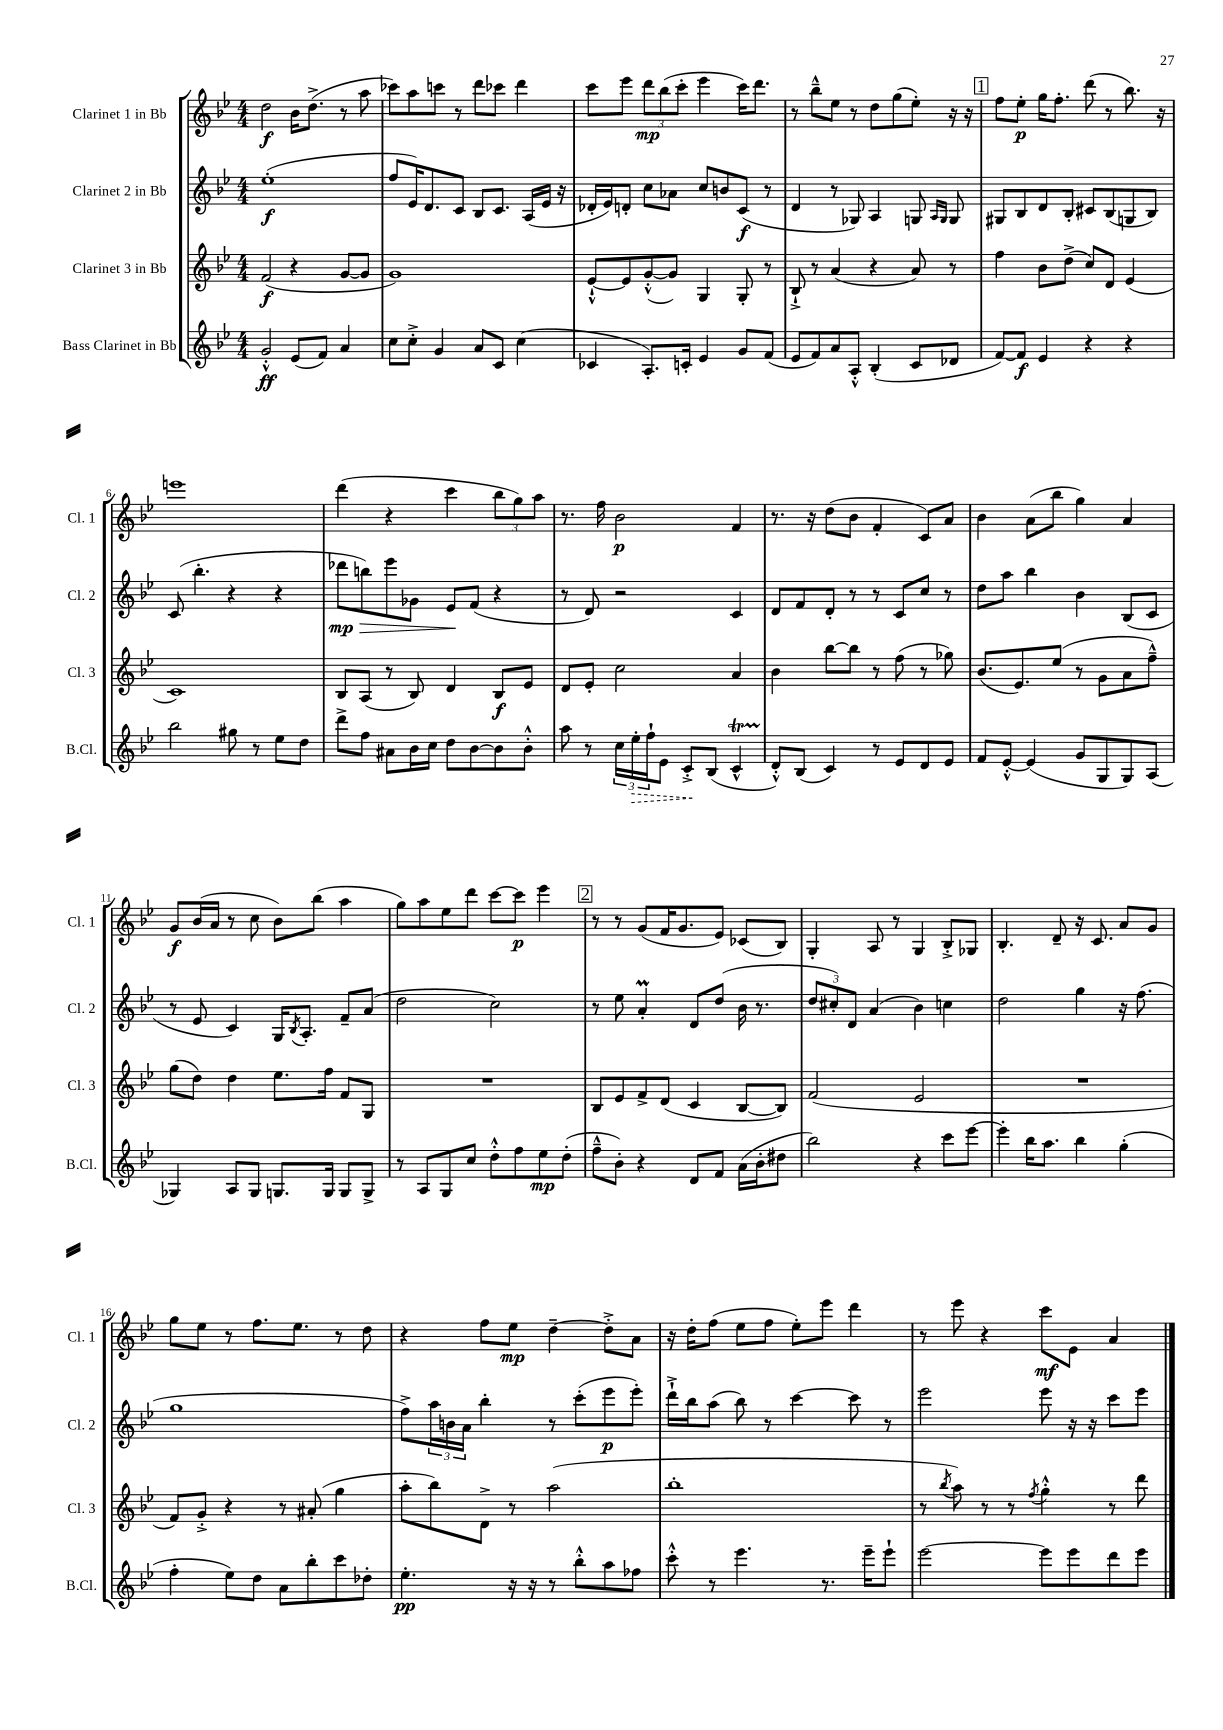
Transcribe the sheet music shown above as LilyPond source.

<<
\new StaffGroup <<
\new Staff = "s0" \with { instrumentName = "Clarinet 1 in Bb" shortInstrumentName = "Cl. 1" } {
    \clef treble \key bes \major \numericTimeSignature \time 4/4
    d''2\f bes'16 d''8.->( r8 a''8 |
    ces'''8) a''8 c'''8 r8 d'''8 ces'''8 d'''4 |
    c'''8 ees'''8 \tuplet 3/2 { d'''8\mp bes''8( c'''8-. } ees'''4 c'''16) d'''8. |
    r8 bes''8---^ ees''8 r8 d''8 g''8( ees''8-.) r16 r16 |
    \mark \markup { \box "1" } f''8 ees''8-.\p g''16 f''8.-. d'''8( r8 bes''8.) r16 |
    e'''1 |
    d'''4( r4 c'''4 \tuplet 3/2 { bes''8 g''8) a''8 } |
    r8. f''16 bes'2\p f'4 |
    r8. r16 d''8( bes'8 f'4-. c'8) a'8 |
    bes'4 a'8( bes''8 g''4) a'4 |
    g'8\f bes'16( a'16 r8 c''8 bes'8) bes''8( a''4 |
    g''8) a''8 ees''8 d'''8 c'''8~ c'''8\p ees'''4 |
    \mark \markup { \box "2" } r8 r8 g'8( f'16 g'8. ees'8) ces'8( bes8) |
    g4-. a8 r8 g4 bes8-.-> ges8 |
    bes4.-. d'8-- r16 c'8. a'8 g'8 |
    g''8 ees''8 r8 f''8. ees''8. r8 d''8 |
    r4 f''8 ees''8\mp d''4~-- d''8-.-> a'8 |
    r16 d''16-. f''8( ees''8 f''8 ees''8-.) ees'''8 d'''4 |
    r8 ees'''8 r4 c'''8\mf ees'8 a'4 \bar "|." |
}
\new Staff = "s1" \with { instrumentName = "Clarinet 2 in Bb" shortInstrumentName = "Cl. 2" } {
    \clef treble \key bes \major \numericTimeSignature \time 4/4
    ees''1-.\f( |
    f''8 ees'16) d'8. c'8 bes8 c'8. a16( ees'16 r16 |
    des'16-. ees'16) d'8-. c''8 aes'8 c''8 b'8 c'8\f( r8 |
    d'4 r8 ges8) a4 g8 \grace { a16 g16 } g8 |
    \mark \markup { \box "1" } gis8 bes8 d'8 bes8-. cis'8 bes8( g8 bes8) |
    c'8( bes''4.-. r4 r4 |
    des'''8\mp\> b''8) ees'''8 ges'8 ees'8\! f'8( r4 |
    r8 d'8) r2 c'4 |
    d'8 f'8 d'8-. r8 r8 c'8 c''8 r8 |
    d''8 a''8 bes''4 bes'4 bes8( c'8 |
    r8 ees'8 c'4) g16 \acciaccatura { bes8 } a8.-. f'8-- a'8( |
    d''2 c''2) |
    \mark \markup { \box "2" } r8 ees''8 a'4-.\prall d'8 d''8( bes'16 r8. |
    \tuplet 3/2 { d''8 cis''8-.) d'8 } a'4( bes'4) c''4 |
    d''2 g''4 r16 f''8.( |
    g''1 |
    f''8->) \tuplet 3/2 { a''16 b'16 a'16 } bes''4-. r8 c'''8-.( ees'''8\p ees'''8-.) |
    d'''16-!-> bes''16 a''8( bes''8) r8 c'''4~ c'''8 r8 |
    ees'''2 ees'''8 r16 r16 c'''8 ees'''8 \bar "|." |
}
\new Staff = "s2" \with { instrumentName = "Clarinet 3 in Bb" shortInstrumentName = "Cl. 3" } {
    \clef treble \key bes \major \numericTimeSignature \time 4/4
    f'2\f( r4 g'8~ g'8 |
    g'1) |
    ees'8~-!-^ ees'8 g'8~-.-^( g'8) g4 g8-. r8 |
    bes8-!-> r8 a'4( r4 a'8) r8 |
    \mark \markup { \box "1" } f''4 bes'8 d''8->( c''8) d'8 ees'4( |
    c'1) |
    bes8 a8( r8 bes8) d'4 bes8\f ees'8 |
    d'8 ees'8-. c''2 a'4 |
    bes'4 bes''8~ bes''8 r8 f''8( r8 ges''8) |
    bes'8.( ees'8.) ees''8( r8 g'8 a'8 f''8---^) |
    g''8( d''8) d''4 ees''8. f''16 f'8 g8 |
    R1 |
    \mark \markup { \box "2" } bes8 ees'8 f'8-> d'8( c'4 bes8~ bes8) |
    f'2( ees'2 |
    R1 |
    f'8) g'8-.-> r4 r8 ais'8-.( g''4 |
    a''8-. bes''8) d'8-> r8 a''2( |
    bes''1-. |
    r8 \acciaccatura { bes''8 } a''8) r8 r8 \acciaccatura { f''8 } g''4-.-^ r8 d'''8 \bar "|." |
}
\new Staff = "s3" \with { instrumentName = "Bass Clarinet in Bb" shortInstrumentName = "B.Cl." } {
    \clef treble \key bes \major \numericTimeSignature \time 4/4
    g'2-.-^\ff ees'8( f'8) a'4 |
    c''8 c''8-.-> g'4 a'8 c'8 c''4( |
    ces'4 a8.-.) c'16-. ees'4 g'8 f'8( |
    ees'8 f'8) a'8 a8-.-^ bes4-.( c'8 des'8 |
    \mark \markup { \box "1" } f'8~) f'8\f ees'4 r4 r4 |
    bes''2 gis''8 r8 ees''8 d''8 |
    d'''8-> f''8 ais'8 bes'16 c''16 d''8 bes'8~ bes'8 bes'8-.-^ |
    a''8 r8 \tuplet 3/2 { c''16 \once \override Hairpin.style = #'dashed-line ees''16-.\> f''16-! } ees'8 c'8-.->\! bes8( c'4-^\startTrillSpan |
    d'8-.-^\stopTrillSpan) bes8( c'4) r8 ees'8 d'8 ees'8 |
    f'8 ees'8~-.-^ ees'4( g'8 g8 g8) a8( |
    ges4) a8 ges8 g8. g16 g8 g8-> |
    r8 a8 g8 c''8 d''8-.-^ f''8 ees''8\mp d''8-.( |
    \mark \markup { \box "2" } f''8---^ bes'8-.) r4 d'8 f'8 a'16( bes'16-. dis''8 |
    bes''2) r4 c'''8 ees'''8~ |
    ees'''4-. bes''16 a''8. bes''4 g''4-.( |
    f''4-. ees''8) d''8 a'8 bes''8-. c'''8 des''8-. |
    ees''4.-.\pp r16 r16 r8 bes''8-.-^ a''8 fes''8 |
    c'''8-.-^ r8 ees'''4. r8. ees'''16-- ees'''8-! |
    ees'''2~ ees'''8 ees'''8 d'''8 ees'''8 \bar "|." |
}
>>
>>
